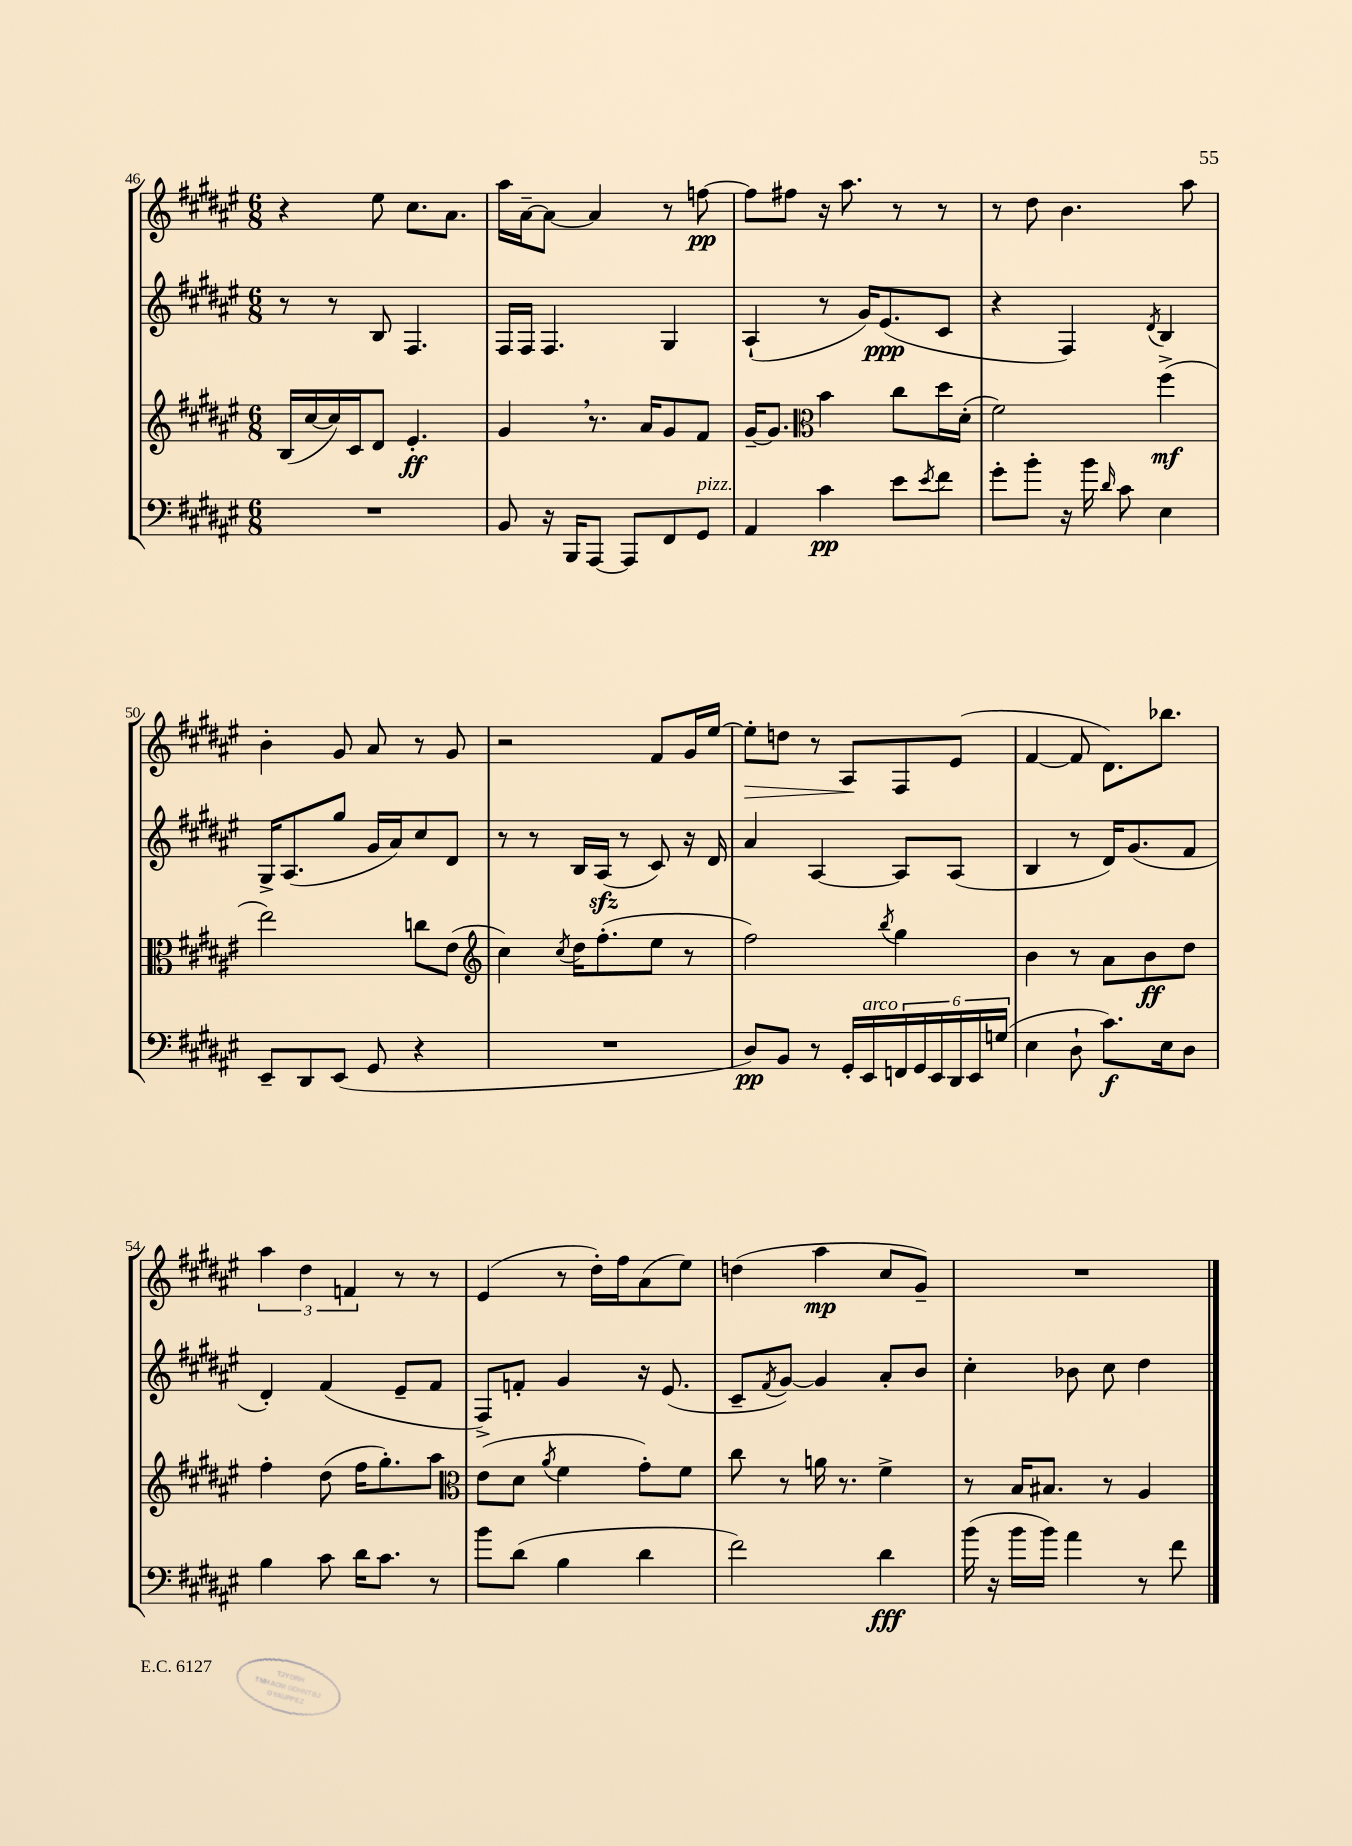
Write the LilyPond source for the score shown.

<<
\new StaffGroup <<
\new Staff = "s0" {
    \clef treble \key fis \major \numericTimeSignature \time 6/8
    r4 eis''8 cis''8. ais'8. |
    ais''16 ais'16~-- ais'8~ ais'4 r8 f''8~\pp |
    f''8 fis''8 r16 ais''8. r8 r8 |
    r8 dis''8 b'4. ais''8 |
    b'4-. gis'8 ais'8 r8 gis'8 |
    r2 fis'8 gis'16 eis''16~ |
    eis''8-.\> d''8 r8 ais8\! fis8 eis'8( |
    fis'4~ fis'8 dis'8.) bes''8. |
    \tuplet 3/2 { ais''4 dis''4 f'4 } r8 r8 |
    eis'4( r8 dis''16-.) fis''16 ais'8( eis''8) |
    d''4( ais''4\mp cis''8 gis'8--) |
    R2. \bar "|." |
}
\new Staff = "s1" {
    \clef treble \key fis \major \numericTimeSignature \time 6/8
    r8 r8 b8 fis4. |
    fis16 fis16 fis4. gis4 |
    ais4-!( r8 gis'16) eis'8.\ppp( cis'8 |
    r4 fis4) \acciaccatura { dis'8 } b4 |
    gis16-> ais8.( gis''8 gis'16 ais'16) cis''8 dis'8 |
    r8 r8 b16 ais16\sfz( r8 cis'8) r16 dis'16 |
    ais'4 ais4~ ais8 ais8( |
    b4 r8 dis'16) gis'8.( fis'8 |
    dis'4-.) fis'4( eis'8-- fis'8 |
    fis8->) f'8-. gis'4 r16 eis'8.( |
    cis'8-- \acciaccatura { fis'8 } gis'8~) gis'4 ais'8-. b'8 |
    cis''4-. bes'8 cis''8 dis''4 \bar "|." |
}
\new Staff = "s2" {
    \clef treble \key fis \major \numericTimeSignature \time 6/8
    b16( cis''16~ cis''16) cis'16 dis'8 eis'4.-.\ff |
    gis'4 \breathe r8. ais'16 gis'8 fis'8 |
    gis'16~-- gis'8. \clef alto b'4 cis''8 dis''16 dis'16-.( |
    fis'2) fis''4->\mf( |
    eis''2) c''8 eis'8( |
    \clef treble cis''4) \acciaccatura { cis''8 } dis''16 fis''8.-.( eis''8 r8 |
    fis''2) \acciaccatura { b''8 } gis''4 |
    b'4 r8 ais'8 b'8\ff dis''8 |
    fis''4-. dis''8( fis''16 gis''8.-.) ais''8 |
    \clef alto eis'8( dis'8 \acciaccatura { ais'8 } fis'4 gis'8-.) fis'8 |
    cis''8 r8 a'16 r8. fis'4-> |
    r8 b16 bis8. r8 ais4 \bar "|." |
}
\new Staff = "s3" {
    \clef bass \key fis \major \numericTimeSignature \time 6/8
    R2. |
    b,8 r16 b,,16 ais,,8~ ais,,8 fis,8 gis,8^\markup { \italic "pizz." } |
    ais,4 cis'4\pp eis'8 \acciaccatura { eis'8 } fis'8 |
    gis'8-. b'8-. r16 b'16 \grace { dis'16 } cis'8 eis4 |
    eis,8-- dis,8 eis,8( gis,8 r4 |
    R2. |
    dis8\pp) b,8 r8 gis,16-. eis,16^\markup { \italic "arco" } \tuplet 6/4 { f,16 gis,16 eis,16 dis,16 eis,16 g16( } |
    eis4 dis8-! cis'8.\f) eis16 dis8 |
    b4 cis'8 dis'16 cis'8. r8 |
    b'8 dis'8( b4 dis'4 |
    fis'2) dis'4\fff |
    b'16( r16 b'16 b'16) ais'4 r8 fis'8 \bar "|." |
}
>>
>>
\layout { \context { \Score currentBarNumber = #46 } }
